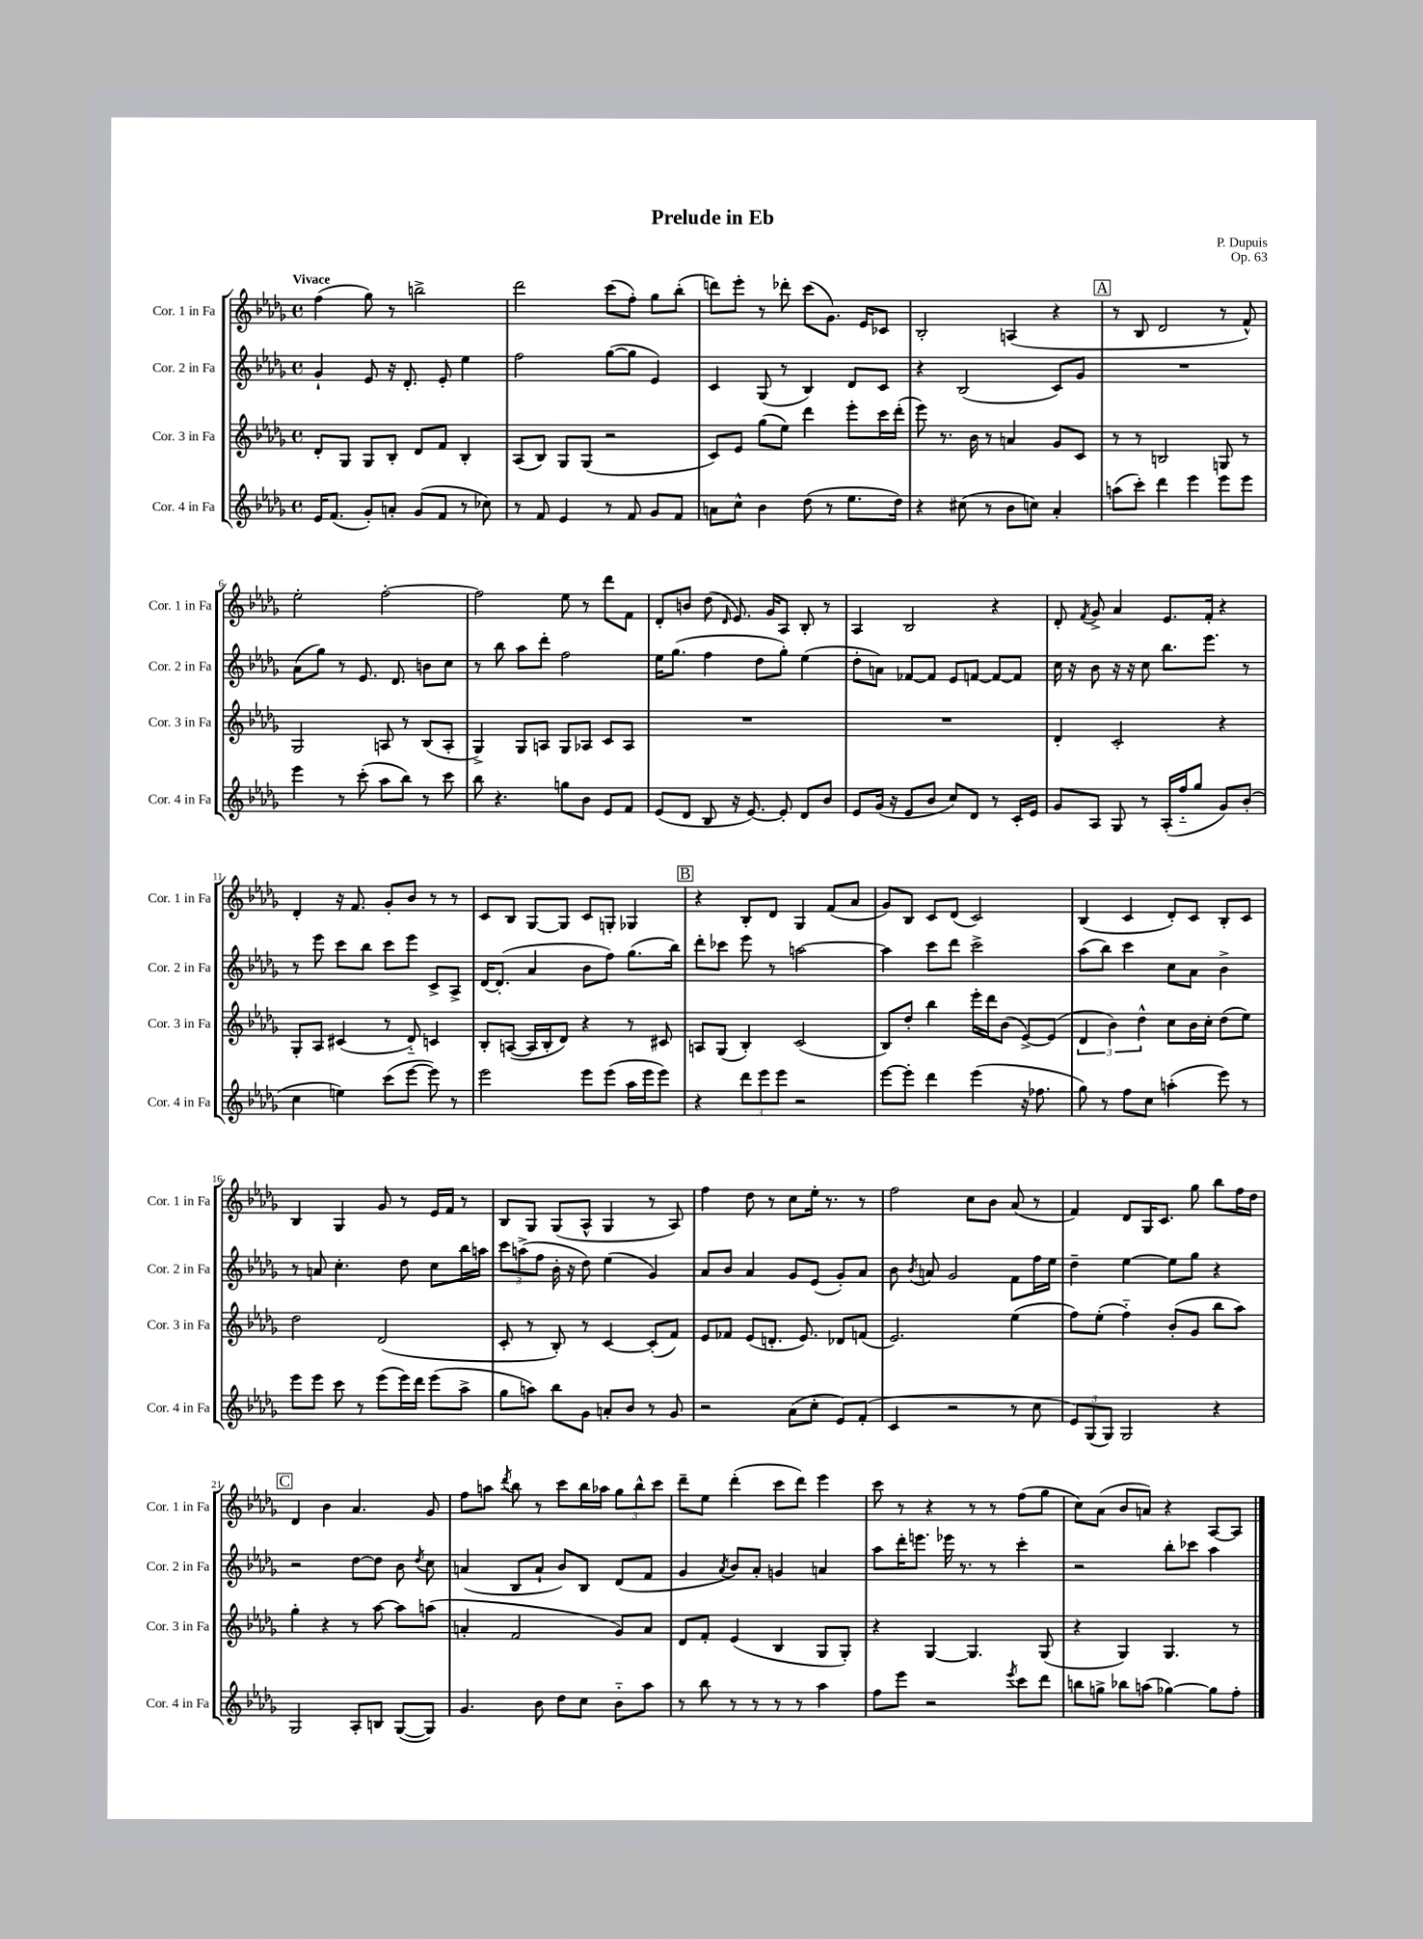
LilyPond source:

\header { title = "Prelude in Eb" composer = "P. Dupuis" opus = "Op. 63" }
<<
\new StaffGroup <<
\new Staff = "s0" \with { instrumentName = "Cor. 1 in Fa" shortInstrumentName = "Cor. 1 in Fa" } {
    \clef treble \key des \major \defaultTimeSignature \time 4/4 \tempo "Vivace"
    \autoBeamOff f''4( ges''8) r8 b''2-> |
    des'''2 c'''8[( f''8]-.) ges''8[ bes''8]-.( |
    d'''8[) ees'''8]-. r8 des'''8-. c'''8[( ges'8.]) ees'16[ ces'8] |
    bes2-. a4( r4 |
    \mark \markup { \box "A" } r8 bes8 des'2 r8 f'8-^) |
    ees''2-. f''2~-. |
    f''2 ees''8 r8 des'''8[ f'8] |
    des'8[-. b'8] des''8( \grace { des'16 } ees'8.) ges'16[ aes8] bes8-. r8 |
    aes4 bes2 r4 |
    des'8-. \acciaccatura { f'8 } ges'8-> aes'4 ees'8.[ f'16]-. r4 |
    des'4-. r16 f'8. ges'8[-. bes'8] r8 r8 |
    c'8[ bes8] ges8[~ ges8] c'8[ g8]-. ges4 |
    \mark \markup { \box "B" } r4 bes8[-. des'8] ges4 f'8[( aes'8] |
    ges'8[) bes8] c'8[ des'8]( c'2) |
    bes4( c'4 des'8[-.) c'8] bes8[-. c'8] |
    bes4 ges4 ges'8 r8 ees'16[ f'16] r8 |
    bes8[ ges8] ges8[( aes8]-^ ges4 r8 aes8) |
    f''4 des''8 r8 c''8[ ees''16]-. r8. r8 |
    f''2 c''8[ bes'8] aes'8( r8 |
    f'4) des'8[ ges16 c'8.] ges''8 bes''8[ f''16 des''16] |
    \mark \markup { \box "C" } des'4 bes'4 aes'4. ges'8 |
    f''8[ a''8] \acciaccatura { des'''8 } bes''8 r8 c'''8[ bes''16 aes''16] \tuplet 3/2 { ges''8[ bes''8-^ c'''8] } |
    des'''8[-- ees''8] des'''4-.( c'''8[ des'''8]) ees'''4 |
    c'''8 r8 r4 r8 r8 f''8[( ges''8] |
    c''8[) aes'8]( bes'8[ a'8]) r4 aes8[~ aes8] \bar "|." |
}
\new Staff = "s1" \with { instrumentName = "Cor. 2 in Fa" shortInstrumentName = "Cor. 2 in Fa" } {
    \clef treble \key des \major \defaultTimeSignature \time 4/4
    \autoBeamOff ges'4-! ees'8 r16 des'8.-. ees'8-. ees''4 |
    f''2 ges''8[~( ges''8] ees'4) |
    c'4 ges8( r8 bes4) des'8[ c'8] |
    r4 bes2( c'8[) ges'8] |
    \mark \markup { \box "A" } R1 |
    aes'8[( ges''8]) r8 ees'8. des'8. b'8[ c''8] |
    r8 bes''8 aes''8[ des'''8]-. f''2 |
    ees''16[ ges''8.]( f''4 des''8[ ges''8]-.) ees''4( |
    des''8[-. a'8]) fes'8[~ fes'8] ees'8[ f'8]~ f'8[~ f'8] |
    c''16 r16 bes'8 r16 r16 c''8 bes''8.[ ees'''8.] r8 |
    r8 ees'''8 c'''8[ bes''8] c'''8[ ees'''8] c'8[-> aes8]-> |
    des'16[~ des'8.]-.( aes'4 bes'8[ f''8]) ges''8.[( bes''16]) |
    \mark \markup { \box "B" } des'''8[-. ces'''8] ees'''8 r8 a''2~ |
    a''4 c'''8[ des'''8] c'''2-> |
    aes''8[( bes''8]) c'''4 c''8[ aes'8] bes'4-> |
    r8 a'8 c''4.-. des''8 c''8[ bes''16 a''16] |
    \tuplet 3/2 { c'''8[ a''8->( f''8] } bes'16-. r16 des''8) ees''4( ges'4) |
    aes'8[ bes'8] aes'4 ges'8[ ees'8]( ges'8[-.) aes'8] |
    bes'8 \acciaccatura { bes'8 } a'8 ges'2 f'8[ f''16 ees''16] |
    des''4-- ees''4~ ees''8[ ges''8] r4 |
    \mark \markup { \box "C" } r2 des''8[~ des''8] bes'8 \acciaccatura { des''8 } c''8 |
    a'4( bes8[ a'8]-! bes'8[) bes8] des'8[( f'8] |
    ges'4 \acciaccatura { aes'8 } bes'8[) aes'8]-. g'4 a'4 |
    aes''8[ des'''16-. e'''8.] ees'''16 r8. r8 c'''4-. |
    r2 bes''8[-. ces'''8] aes''4 \bar "|." |
}
\new Staff = "s2" \with { instrumentName = "Cor. 3 in Fa" shortInstrumentName = "Cor. 3 in Fa" } {
    \clef treble \key des \major \defaultTimeSignature \time 4/4
    \autoBeamOff des'8[-. ges8] ges8[ bes8]-. des'8[ f'8] bes4-. |
    aes8[( bes8]) ges8[ ges8]( r2 |
    c'8[) ees'8] ges''8[( ees''8]) des'''4 ees'''8[-. c'''16 des'''16]-.( |
    ees'''8) r8. bes'16 r8 a'4 ges'8[ c'8] |
    \mark \markup { \box "A" } r8 r8 b2 g8 r8 |
    ges2 a8 r8 bes8[( a8]-. |
    ges4->) ges8[ a8] ges8[ aes8] c'8[ aes8] |
    R1 |
    R1 |
    des'4-. c'2-. r4 |
    ges8[-. aes8] cis'4( r8 des'8-_) c'4 |
    bes8[-. a8]~( a16[ bes16-. des'8]) r4 r8 cis'8 |
    \mark \markup { \box "B" } a8[ ges8]( bes4-.) c'2( |
    bes8[) des''8]-. bes''4 ees'''16[-. des'''16 bes'8]( ees'8[~->) ees'8]( |
    \tuplet 3/2 { des'4 bes'4) des''4-^ } c''8[ bes'16 c''16]-. des''8[( ees''8]) |
    des''2 des'2( |
    c'8-. r8 bes8-.) r8 c'4~ c'8[-.( f'8]) |
    ees'8[ fes'8] ees'8[( d'8.]-. ees'8.) des'8[ f'8]( |
    ees'2.) ees''4( |
    f''8[) ees''8]-.( f''4-_) bes'8[-.( ges'8] bes''8[ aes''8]) |
    \mark \markup { \box "C" } ges''4-. r4 r8 aes''8~ aes''8[ a''8]( |
    a'4-. f'2 ges'8[) a'8] |
    des'8[ f'8]-. ees'4( bes4 ges8[ ges8]-.) |
    r4 ges4~ ges4. ges8( |
    r4 ges4) ges4. r8 \bar "|." |
}
\new Staff = "s3" \with { instrumentName = "Cor. 4 in Fa" shortInstrumentName = "Cor. 4 in Fa" } {
    \clef treble \key des \major \defaultTimeSignature \time 4/4
    \autoBeamOff ees'16[ f'8.]( ges'8[-.) a'8]-. ges'8[( f'8] r8 ces''8) |
    r8 f'8 ees'4 r8 f'8 ges'8[ f'8] |
    a'8[ c''8]-^ bes'4 des''8( r8 ees''8.[ des''16]) |
    r4 cis''8( r8 bes'8[ c''8]) aes'4-. |
    \mark \markup { \box "A" } a''8[( c'''8]-.) des'''4 ees'''4 ees'''8[ ees'''8] |
    ees'''4 r8 c'''8-.( aes''8[ bes''8]) r8 c'''8 |
    bes''8 r4. g''8[ bes'8] ees'8[ f'8] |
    ees'8[( des'8] bes8 r16 ees'8.~) ees'8-. des'8[ bes'8] |
    ees'8[ ges'16]( r16 ees'8[ bes'8] c''8[) des'8] r8 c'16[-. ees'16] |
    ges'8[ aes8] ges8 r8 aes16[-.( f''16-_ ges''8] ges'8[) bes'8]-.( |
    c''4 e''4) c'''8[( ees'''8]~ ees'''8) r8 |
    ees'''2 ees'''8[ ees'''8]( aes''16[ ees'''16 ees'''8]) |
    \mark \markup { \box "B" } r4 \tuplet 3/2 { des'''8[ ees'''8 ees'''8] } r2 |
    ees'''8[~ ees'''8]-. des'''4 ees'''4( r16 fes''8. |
    ges''8) r8 f''8[ c''8] a''4-.( ees'''8) r8 |
    ees'''8[ ees'''8] c'''8 r8 ees'''8[( ees'''16) des'''16] ees'''8[( aes''8]-> |
    ges''8[ a''8]) bes''8[ ges'8] a'8[-. bes'8] r8 ges'8 |
    r2 aes'8[( c''8]-. ees'8[) f'8]-.( |
    c'4 r2 r8 c''8 |
    \tuplet 3/2 { ees'8[) ges8( ges8]) } ges2 r4 |
    \mark \markup { \box "C" } ges2 aes8[-. b8] ges8[~( ges8]) |
    ges'4. bes'8 des''8[ c''8] bes'8[-_ aes''8] |
    r8 bes''8 r8 r8 r8 r8 aes''4 |
    f''8[ ees'''8] r2 \acciaccatura { ees'''8 } c'''8[ des'''8] |
    b''8[ g''8]-> bes''8[ a''8]( ges''4~) ges''8[ f''8]-. \bar "|." |
}
>>
>>
